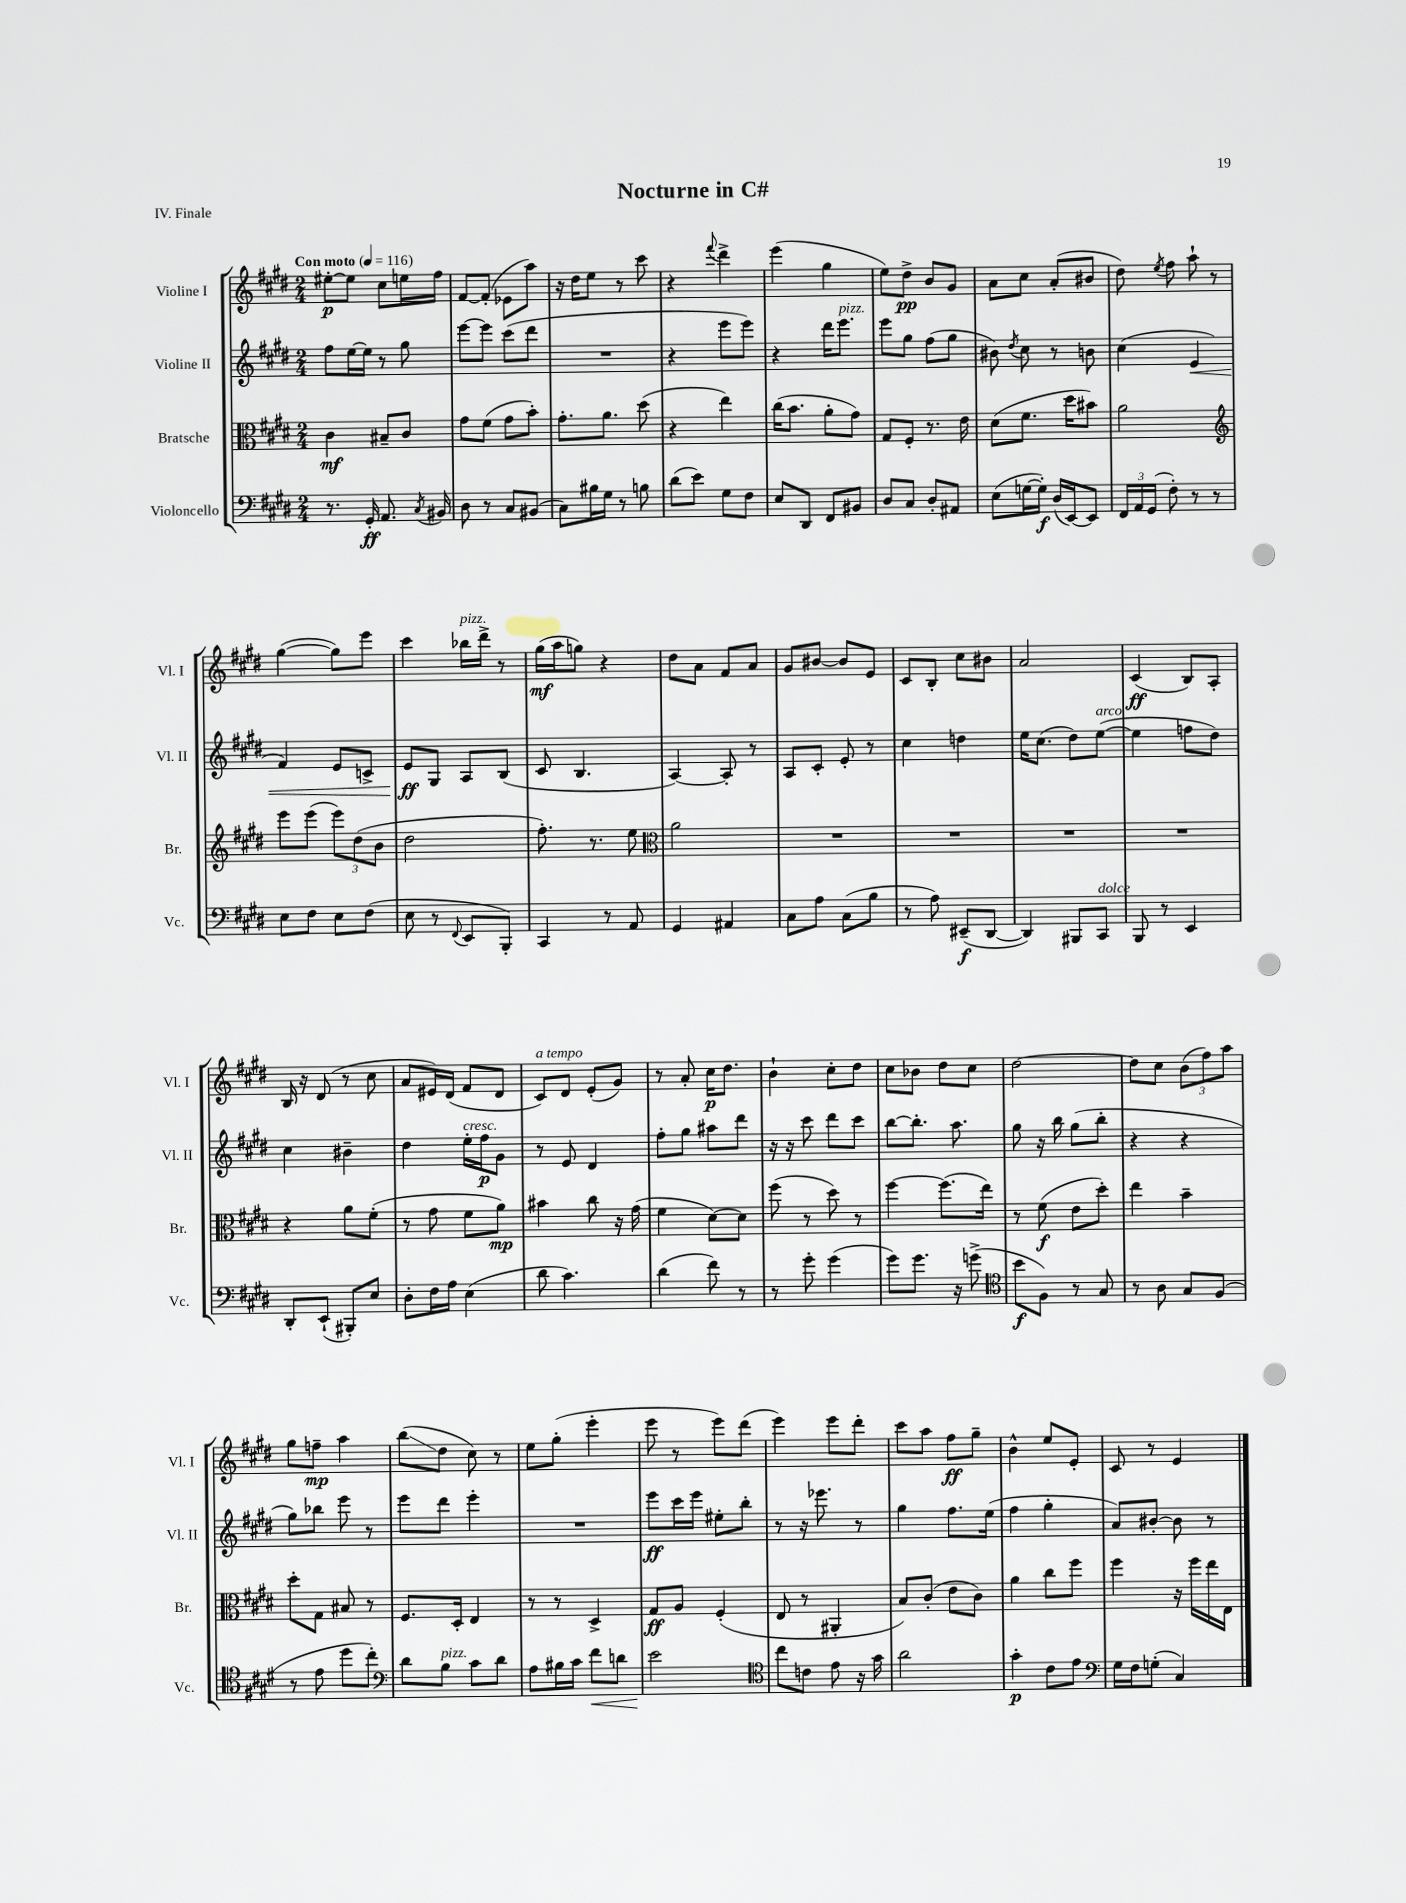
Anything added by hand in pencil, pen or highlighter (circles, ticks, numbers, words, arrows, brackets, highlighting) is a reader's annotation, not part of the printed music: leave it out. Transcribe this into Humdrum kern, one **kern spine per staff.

**kern	**kern	**kern	**kern
*staff4	*staff3	*staff2	*staff1
*clefF4	*clefC3	*clefG2	*clefG2
*k[f#c#g#d#]	*k[f#c#g#d#]	*k[f#c#g#d#]	*k[f#c#g#d#]
*M2/4	*M2/4	*M2/4	*M2/4
*MM116	*MM116	*MM116	*MM116
8.r	4c#	8ff#	[8ee#'
.	.	[16ee	8ee#]
16GG#'	.	16ee]	.
8.AA	8B#~	8r	8cc#
.	8c#	8gg#	16ee
8qC#	.	.	.
16BB#	.	.	16ff#
=	=	=	=
8D#	8g#	[8eee	[8f#
8r	(8f#	8eee]	(8f#']
8C#	8g#	(8ccc#	8e-
(8BB#	8b')	8ddd#	8aa)
=	=	=	=
8C#)	8.g#'	2r	16r
.	.	.	16dd#
16B#	.	.	8ee
16G#	8.a	.	.
8r	.	.	8r
8B	(8dd#	.	8ccc#
=	=	=	=
(8d#	4r	4r	4r
8e)	.	.	.
.	.	.	8qqfff#
8G#	4ee)	8eee	4ddd#^
8F#	.	8eee)	.
=	=	=	=
8E	(16cc#	4r	(4eee
.	8.b	.	.
8DD#	.	.	.
8FF#	8a'	16ddd#	4gg#
.	.	8.eee	.
8BB#	8g#)	.	.
=	=	=	=
8D#	8G#	8eee	8ee)
8C#	8F#'	8gg#	8dd#^
8D#'	8.r	(8ff#	8b
8AA#	.	8gg#	8g#
.	16e	.	.
=	=	=	=
(8E	(8d#	8b#)	8a
.	.	8qdd#	.
[16G	8.f#	8cc#	8cc#
16G'])	.	.	.
(16D#	.	8r	(8a'
[16EE)	16dd#	.	.
8EE]	8b#)	8b	8b#
=	=	=	=
24FF#	2a	(4cc#	8dd#)
24AA	.	.	.
(24GG#	.	.	.
.	.	.	8qee
8F#')	.	.	8ff#
8r	.	4e	8aa`
8r	.	.	8r
=	=	=	=
*	*clefG2	*	*
8E	8eee	4f#)	([4gg#
8F#	(8eee	.	.
8E	12eee)	8e	8gg#])
.	(12dd#	.	.
(8F#	.	8c^	8eee
.	12b	.	.
=	=	=	=
8E	2dd#	8e	4ccc#
8r	.	8G#	.
8qqFF#	.	.	.
8EE	.	8A	16bb-
.	.	.	16ddd#^
8BBB')	.	(8B	8r
=	=	=	=
4CC#	8.ff#')	8c#	(16gg#
.	.	.	16aa
.	.	4.B	8gg)
.	8.r	.	.
8r	.	.	4r
8AA	8ee	.	.
=	=	=	=
*	*clefC3	*	*
4GG#	2a	[4A)	8dd#
.	.	.	8a
4AA#	.	8A']	8f#
.	.	8r	8a
=	=	=	=
8C#	2r	8A	8g#
8A	.	8c#'	[8b#
(8C#	.	8e'	8b#]
8B	.	8r	8e
=	=	=	=
8r	2r	4cc#	8c#
8A)	.	.	8B'
(8EE#~	.	4dd	8cc#
[8DD#	.	.	8b#
=	=	=	=
4DD#])	2r	16ee	2a
.	.	(8.cc#	.
8BBB#	.	8dd#)	.
8CC#	.	([8ee	.
=	=	=	=
8BBB	2r	4ee]	(4c#
8r	.	.	.
4EE	.	8ff	8B)
.	.	8dd#)	8A'
=	=	=	=
8DD#'	4r	4cc#	16B
.	.	.	16r
(8EE`	.	.	(8d#
8BBB#')	8a	4b#~	8r
8E	(8f#'	.	8cc#
=	=	=	=
8D#'	8r	4dd#	8a
16F#	8g#	.	16e#)
16A	.	.	(16d#
(4E	8f#	16ee'	8f#
.	.	16ff#	.
.	8a)	8g#	8d#
=	=	=	=
8d#	4b#	8r	8c#)
4.c#)	.	8e	8d#
.	8cc#	4d#	(8e'
.	16r	.	8g#)
.	(16g#	.	.
=	=	=	=
(4d#	4f#	8ff#'	8r
.	.	8gg#	8a'
8f#)	[8d#)	8aa#	16cc#
.	.	.	8.dd#
8r	8d#]	8ddd#	.
=	=	=	=
8r	(8ff#	16r	4b`
.	.	16r	.
8g#'	8r	8ccc#	.
(4g#	8dd#)	8ddd#	8cc#'
.	8r	8ccc#	8dd#
=	=	=	=
8g#)	[4ff#	[8bb	8cc#
8.g#	.	8.bb']	8b-
.	(8.ff#]	.	8dd#
16r	.	8.aa	.
(8g^	.	.	8cc#
.	16ee)	.	.
=	=	=	=
*clefC4	*	*	*
8b	8r	8gg#	[2dd#
8F#)	(8f#	16r	.
.	.	16bb	.
8r	8e	(8gg#	.
8G#	8dd#')	8bb'	.
=	=	=	=
8r	4ee	4r	8dd#]
8A	.	.	8cc#
8G#	4b~	4r	(12b
.	.	.	12ff#)
(8F#	.	.	.
.	.	.	12aa
=	=	=	=
8r	8dd#'	8gg#)	8gg#
8e	8G#	8bb-	8ff~
8dd#	8B#	8eee	4aa
8cc#')	8r	8r	.
=	=	=	=
*clefF4	*	*	*
8d#	8.F#	8eee	(8bb
8B	.	8ddd#	8dd#
.	16D#'	.	.
8c#	4E	4eee'	8cc#)
8d#	.	.	8r
=	=	=	=
8A	8r	2r	8ee
16B#	8r	.	(8gg#'
16c#	.	.	.
8f#	4D#^	.	4eee'
8d	.	.	.
=	=	=	=
2e	8G#	8eee	8eee
.	8A	16ccc#	8r
.	.	16eee	.
.	(4F#'	8ee#'	8eee)
.	.	8bb'	(8ddd#
=	=	=	=
*clefC4	*	*	*
8cc#	8E	8r	4eee)
8c	8r	16r	.
.	.	8.eee-	.
8e	4AA#'	.	8eee
16r	.	8r	8ddd#'
16g#	.	.	.
=	=	=	=
2a	8B)	4gg#	8ccc#
.	(8c#'	.	8aa
.	8e	8.ff#	8ff#
.	8c#)	.	8gg#~
.	.	(16ee	.
=	=	=	=
4g#'	4a	4ff#	4b^^
8c#	8cc#	4gg#'	8ee
8e	8ff#	.	8e'
=	=	=	=
*clefF4	*	*	*
16G#	4ff#	8a)	8c#
16F#	.	.	.
(8G'	.	[8b#'	8r
4C#)	16r	8b#]	4e
.	16ff#	.	.
.	16ee	8r	.
.	16E	.	.
==	==	==	==
*-	*-	*-	*-
